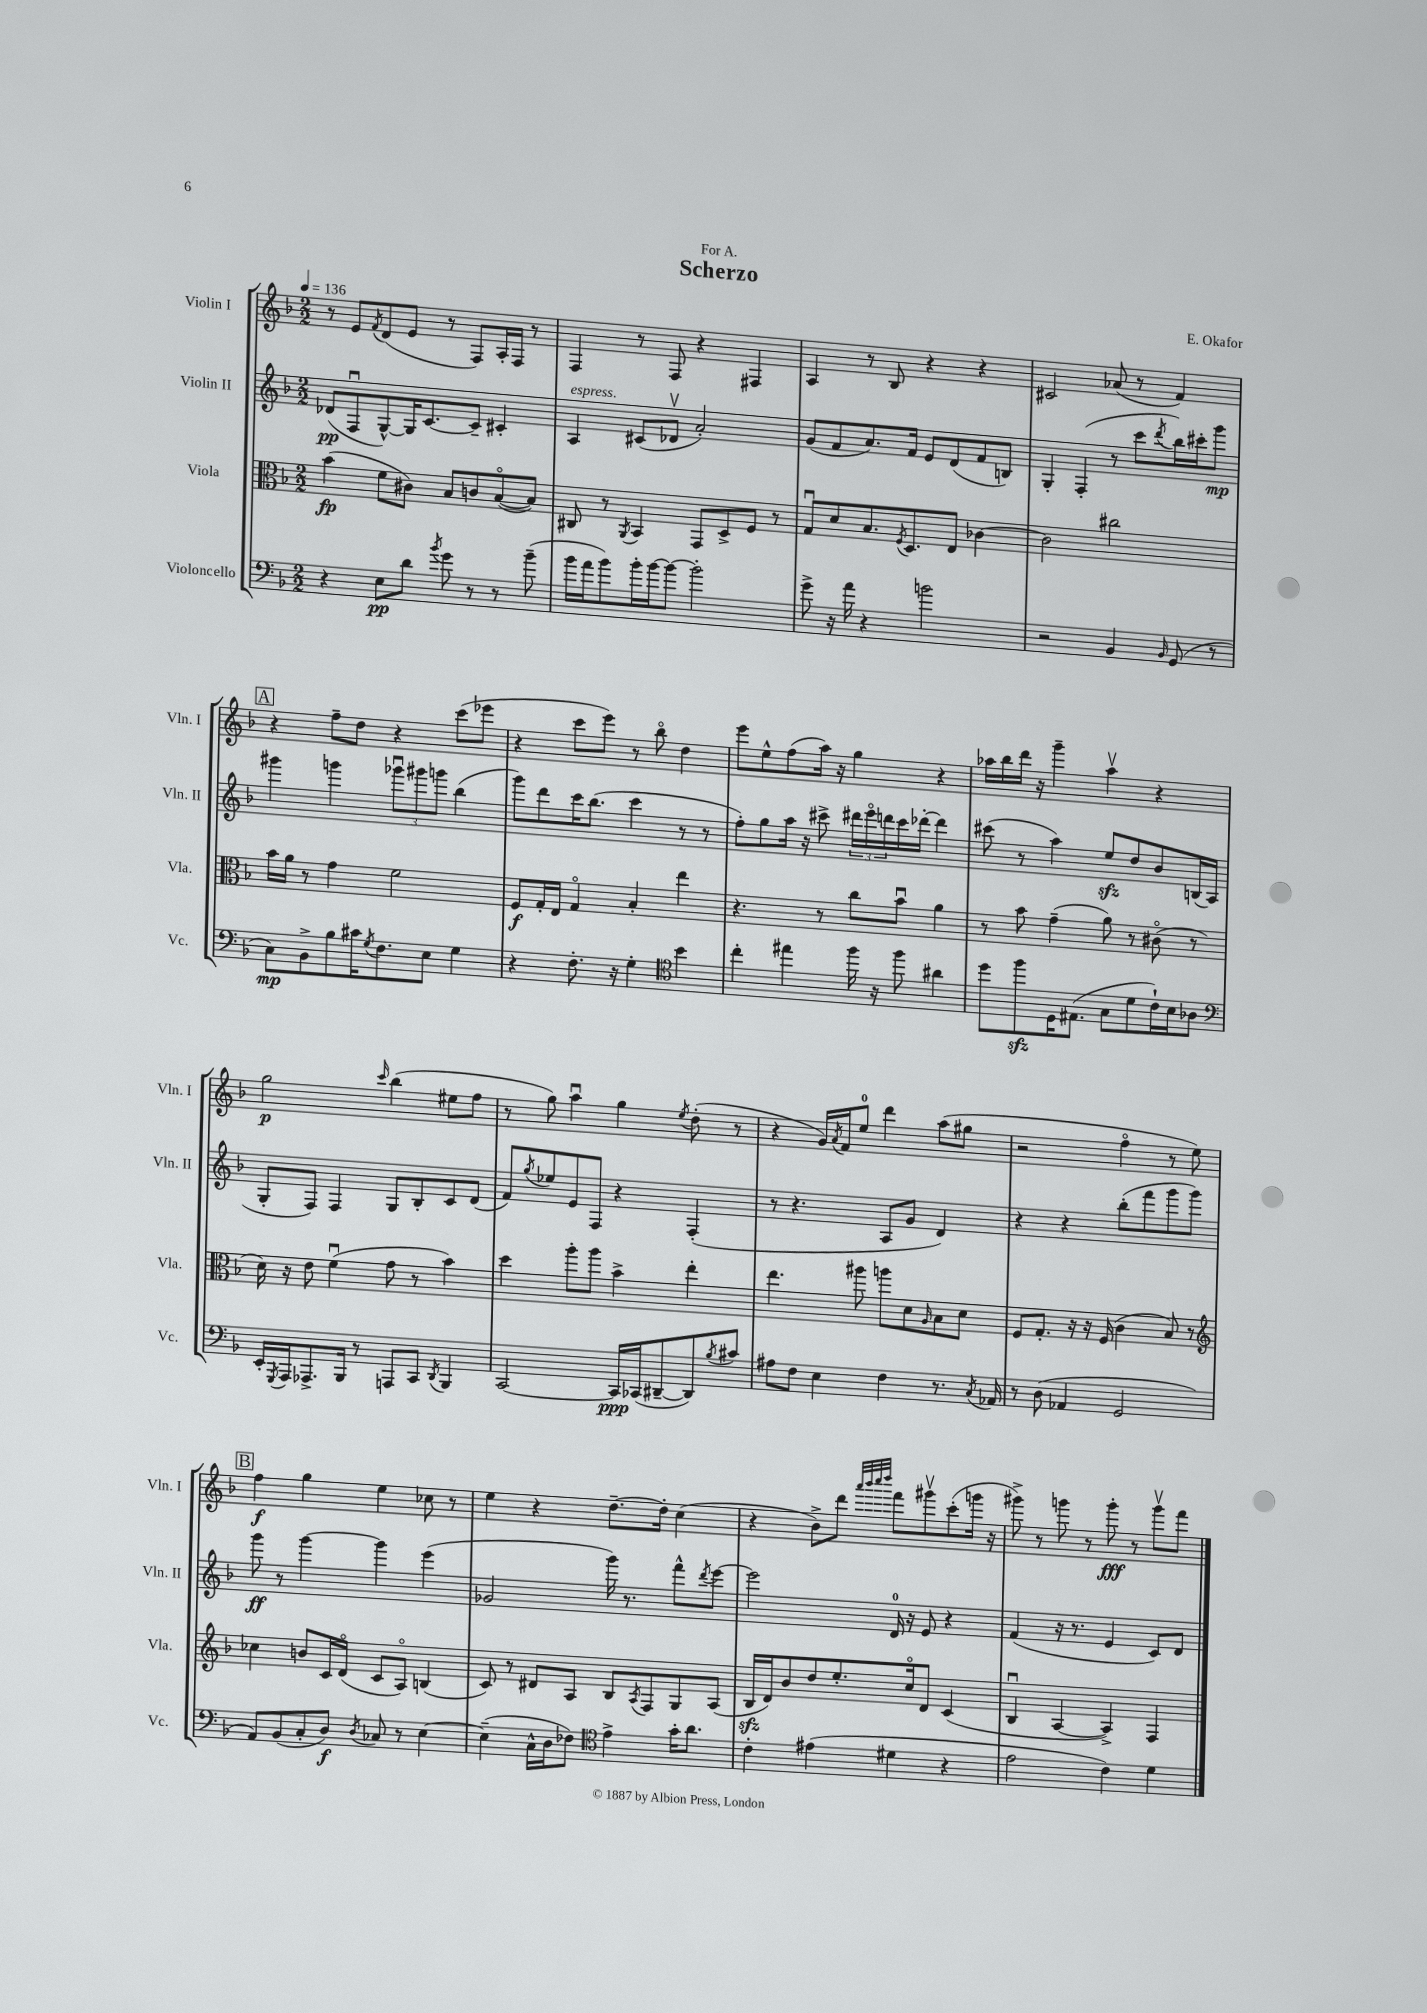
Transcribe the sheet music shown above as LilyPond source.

\header { title = "Scherzo" composer = "E. Okafor" dedication = "For A." }
<<
\new StaffGroup <<
\new Staff = "s0" \with { instrumentName = "Violin I" shortInstrumentName = "Vln. I" } {
    \clef treble \key f \major \numericTimeSignature \time 2/2 \tempo 4 = 136
    r8 e'8 \acciaccatura { f'8 } d'8( e'8 r8 f8) a16-. f16 r8 |
    f4 r8 f8 r4 fis4 |
    a4 r8 bes8 r4 r4 |
    cis'2 aes'8( r8 f'4) |
    \mark \markup { \box "A" } r4 f''8-- d''8 r4 c'''8( ees'''8 |
    r4 c'''8 e'''8) r8 bes''8\flageolet d''4 |
    e'''8 e''8-^ f''8( a''16) r16 g''4 r4 |
    aes''16 bes''16 d'''16 r16 g'''4-- aes''4\upbow r4 |
    g''2\p \grace { c'''16 } bes''4( eis''8 f''8 |
    r8 g''8) a''4\downbow g''4 \acciaccatura { e''8 } d''8-.( r8 |
    r4 g'16) \acciaccatura { a'8 } f'16 e''8-0 d'''4 a''8( gis''8 |
    r2 f''4\flageolet r8 e''8) |
    \mark \markup { \box "B" } f''4\f g''4 e''4 ces''8 r8 |
    e''4 r4 d''8.~-- d''16-. c''4( |
    r4 bes'8->) d'''8 \grace { a'''32 bes'''32 c''''32 d''''32 } f'''8 gis'''8\upbow c'''8-.( g'''16 r16 |
    gis'''8->) r8 g'''8 r8 g'''8-.\fff r8 g'''8\upbow f'''8 \bar "|." |
}
\new Staff = "s1" \with { instrumentName = "Violin II" shortInstrumentName = "Vln. II" } {
    \clef treble \key f \major \numericTimeSignature \time 2/2
    des'8\pp( f8\downbow g8~-^) g16 c'8.~ c'8-- cis'4-. |
    a4^\markup { \italic "espress." } cis'8( des'8\upbow a'2-.) |
    g'8( f'8 a'8.) f'16 e'8 d'8( f'8 b8) |
    g4-. f4-.( r8 c'''8 \acciaccatura { d'''8 } bes''16) cis'''16-. g'''8\mp |
    \mark \markup { \box "A" } gis'''4 g'''4 \tuplet 3/2 { ges'''8\downbow gis'''8 g'''8 } bes''4( |
    g'''8) d'''8 c'''16 bes''8.( c'''4 r8 r8 |
    f''8-.) g''8 a''16 r16 cis'''8-> \tuplet 3/2 { dis'''16 e'''16\flageolet d'''16 } cis'''16 des'''16~-. des'''4 |
    cis'''8( r8 a''4) e''8\sfz d''8 bes'8 b16( a16 |
    g8-. f8) f4 g8 bes8-. c'8 d'8( |
    f'8) \acciaccatura { g''8 } ees''8 e'8 f8 r4 f4-.( |
    r8 r4. a8 g'8 d'4) |
    r4 r4 bes''8-.( f'''8 g'''8 g'''8) |
    \mark \markup { \box "B" } g'''8\ff r8 g'''4~ g'''4 e'''4( |
    ges'2 g'''16) r8. f'''8-^ \acciaccatura { d'''8 } e'''8~ |
    e'''2 d'16-0 r16 e'8 r4 |
    f'4( r16 r8. e'4 c'8) d'8 \bar "|." |
}
\new Staff = "s2" \with { instrumentName = "Viola" shortInstrumentName = "Vla." } {
    \clef alto \key f \major \numericTimeSignature \time 2/2
    bes'4\fp( f'8 cis'8) bes8 c'8 bes8~\flageolet( bes8) |
    cis8 r8 \acciaccatura { a,8 } bes,4 g,8 d8-> f8 r8 |
    g8\downbow d'8 bes8. \acciaccatura { f8 } d8. e8 ces'4~ |
    ces'2 cis''2 |
    \mark \markup { \box "A" } bes'16 a'16 r8 g'4 f'2 |
    f8\f g16-. e16 g4\flageolet bes4-. e''4 |
    r4. r8 c''8 bes'8\downbow a'4 |
    r8 bes'8 g'4--( a'8) r8 cis'8\flageolet( r8 |
    d'16) r16 e'8 f'4\downbow( g'8 r8 bes'4) |
    d''4 a''8-. a''8 bes'4-> e''4-. |
    e''4. ais''8 a''8 d'8 \grace { a16 } bes8 d'8 |
    f8 g8.-. r16 r16 f16( c'4 bes8) r8 |
    \mark \markup { \box "B" } \clef treble ces''4 b'8 c'16 d'16\flageolet( c'8 a8\flageolet) b4( |
    c'8) r8 dis'8 a8 bes8 \acciaccatura { a8 } f8 g8 a8( |
    bes16\sfz d'16) bes'8 d''8 e''8.-. c''16\flageolet d'8 c'4( |
    bes4\downbow a4~ a4->) f4 \bar "|." |
}
\new Staff = "s3" \with { instrumentName = "Violoncello" shortInstrumentName = "Vc." } {
    \clef bass \key f \major \numericTimeSignature \time 2/2
    r4 e8\pp d'8 \acciaccatura { bes'8 } g'8 r8 r8 bes'8--( |
    bes'16 a'16 bes'8) bes'16-. bes'16~ bes'8~ bes'2-. |
    g'8-> r16 a'16 r4 b'2 |
    r2 bes,4 \grace { bes,16 } g,8( r8 |
    \mark \markup { \box "A" } c8\mp) bes,8-> bes8 cis'16 \acciaccatura { g8 } f8. e8 g4 |
    r4 f8.-. r16 g4-. \clef tenor bes'4 |
    c''4-. eis''4 f''16 r16 f''8 ais'4 |
    d''8 f''8\sfz d16 eis8.( g8 d'8 c'16-!) bes16 aes8 |
    \clef bass e,16-. \acciaccatura { g,,8 } a,,16 aes,,8.-> bes,,16 r8 a,,8 c,8 \acciaccatura { d,8 } bes,,4 |
    c,2~ c,16\ppp ces,16( dis,8~-- dis,8) \acciaccatura { bes8 } cis'8 |
    ais8 f8 e4 f4 r8. \acciaccatura { c8 } aes,16 |
    r8 d8( aes,4 g,2 |
    \mark \markup { \box "B" } a,8) bes,8( c8-. d8\f) \acciaccatura { d8 } ces8 r8 e4~ |
    e4--( c16-^ d16 fes8) \clef tenor e'4-> g'16-. a'8. |
    c'4-. eis'4( dis'4 r4 |
    e'2 c'4) d'4 \bar "|." |
}
>>
>>
\layout { \context { \Score \remove "Bar_number_engraver" } }
